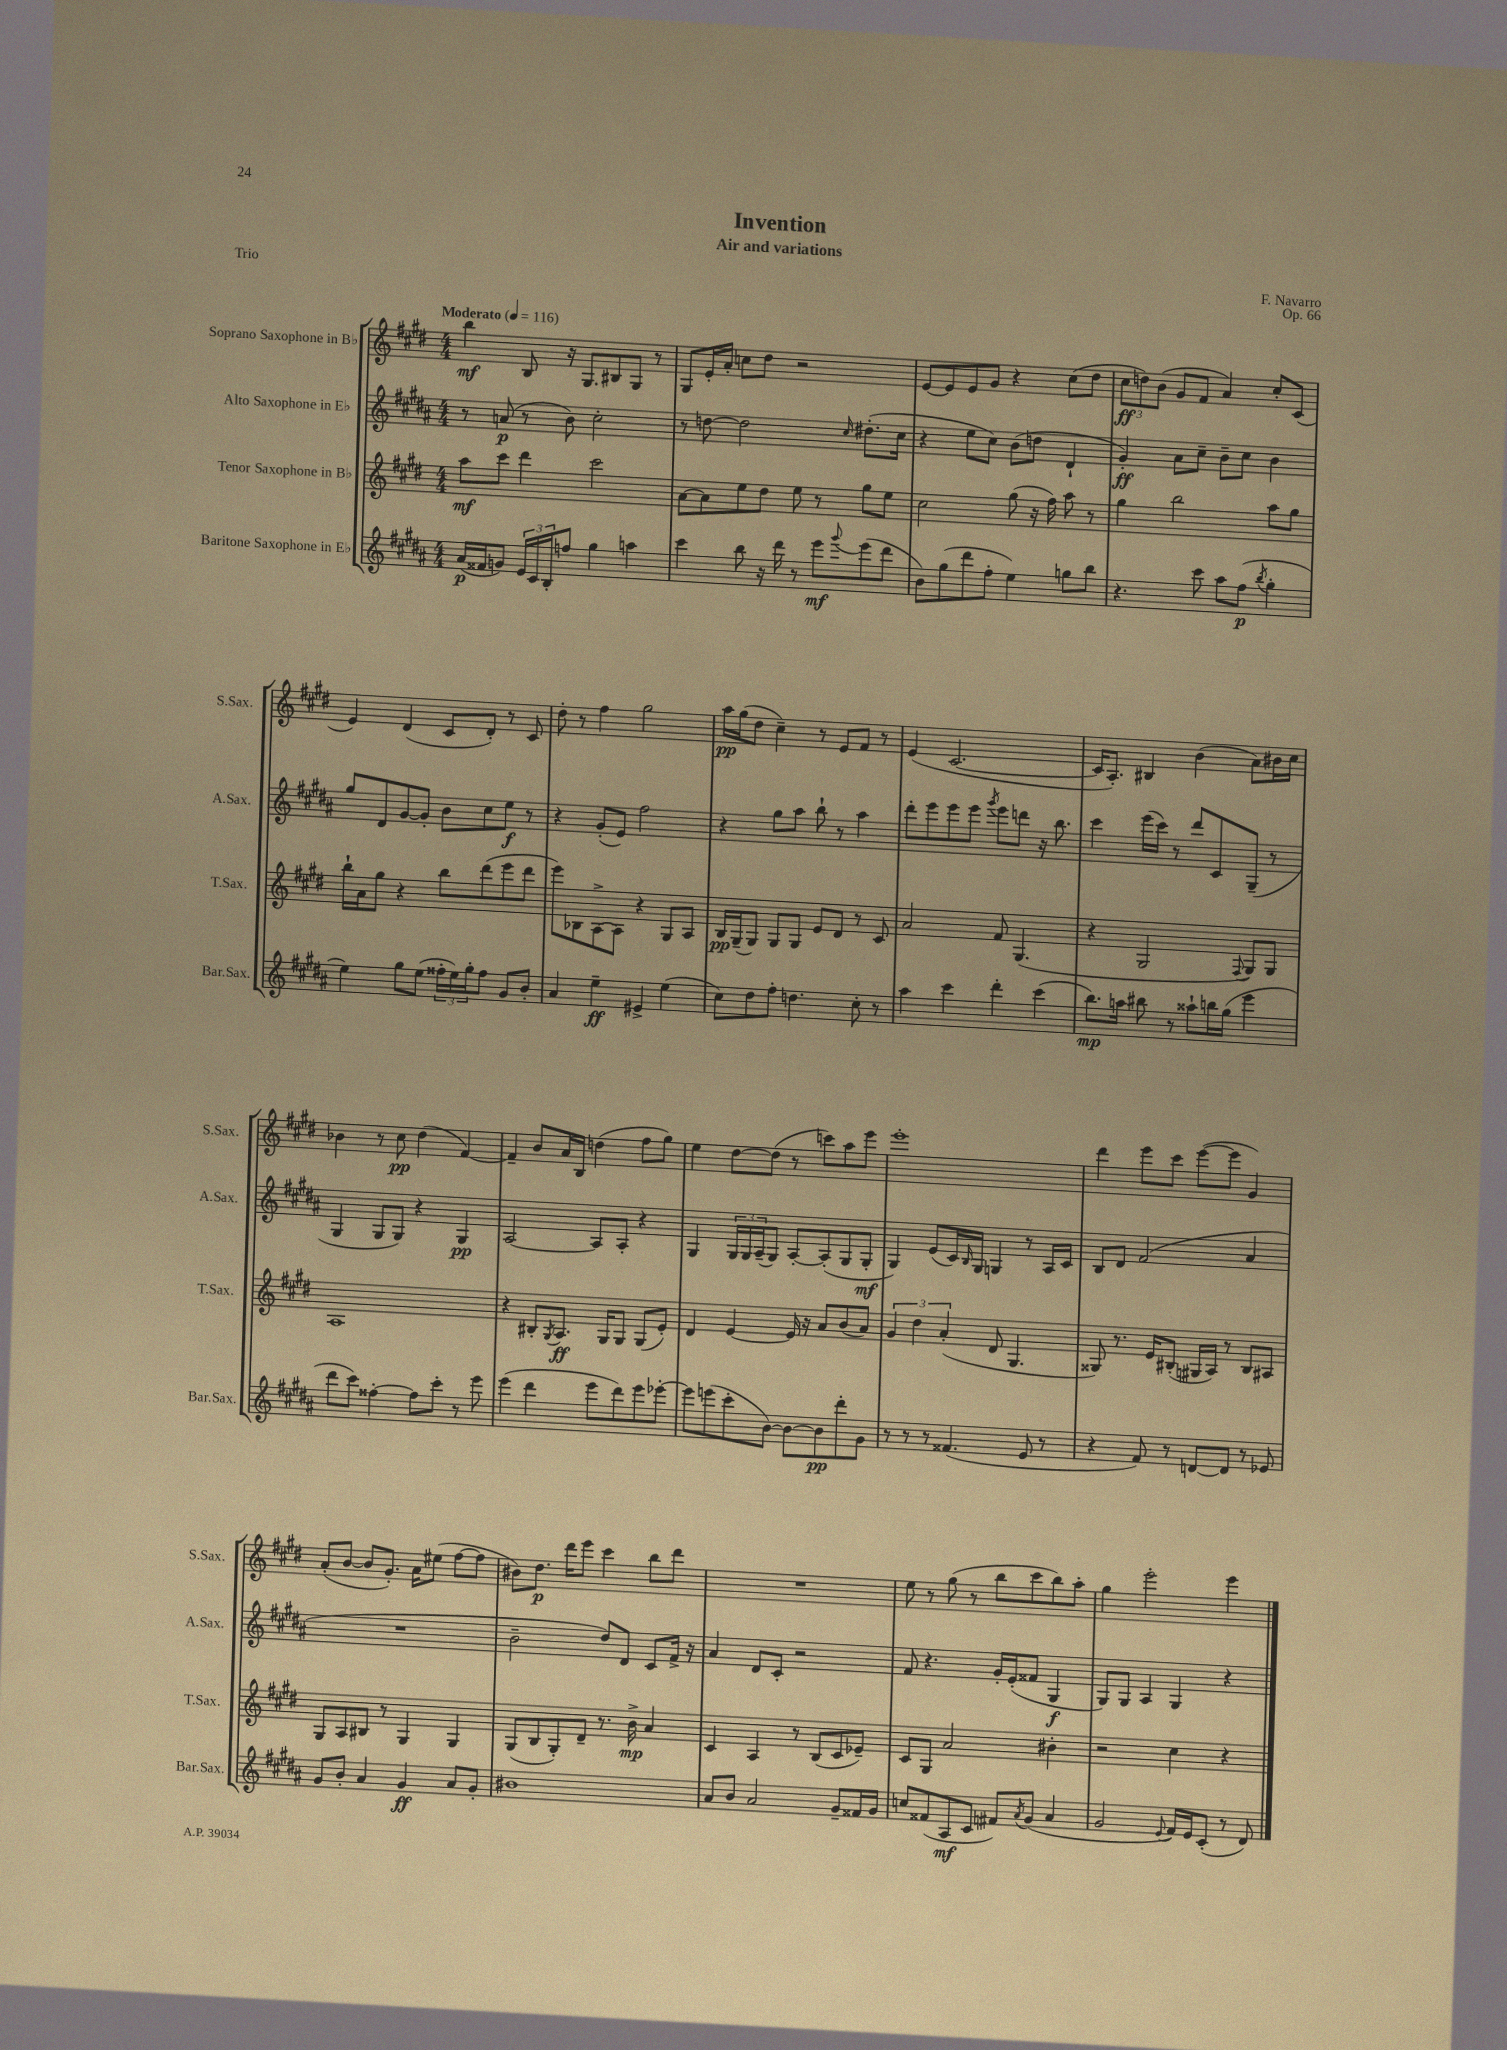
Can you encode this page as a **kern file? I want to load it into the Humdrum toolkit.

**kern	**kern	**kern	**kern
*staff4	*staff3	*staff2	*staff1
*clefG2	*clefG2	*clefG2	*clefG2
*k[f#c#g#d#a#]	*k[f#c#g#d#]	*k[f#c#g#d#a#]	*k[f#c#g#d#]
*M4/4	*M4/4	*M4/4	*M4/4
*MM116	*MM116	*MM116	*MM116
(16a#	8aa	8r	4bb
16f##	.	.	.
8g)	8ccc#	(8a	.
24e	4ddd#	8r	8B
24c#	.	.	.
24B'	.	.	.
8ff	.	8b)	16r
.	.	.	8.G#
4gg#	2ccc#	2cc#'	.
.	.	.	8B#
4aa	.	.	8G#
.	.	.	8r
=	=	=	=
4ccc#	[8a	8r	8G#
.	8a]	[8dd	16e'
.	.	.	16a'
8bb	8ee	2dd]	8cc
16r	8dd#	.	8dd#
16ddd#	.	.	.
8r	8ee	.	2r
8eee	8r	.	.
8qqggg#	.	16qqcc#	.
(8eee	8gg#	(8.dd#'	.
8ddd#	8ee	.	.
.	.	16cc#	.
=	=	=	=
8b)	2cc#	4r	[8e
(8gg#	.	.	8e]
8ddd#	.	8ee	8e
8ff#'	.	8cc#)	8g#
4ee)	(8gg#	(8b	4r
.	16r	8dd	.
.	16ff#)	.	.
8gg	8aa	4d#`	(8cc#
8bb	8r	.	8dd#
=	=	=	=
4.r	4gg#	4g#')	12cc#
.	.	.	12dd)
.	.	.	(12b
.	2bb	8a#	8g#
8ccc#	.	8cc#~	8f#
8aa#	.	8b~	4a)
(8ff#	.	8cc#	.
8qbb	.	.	.
4gg#'	8aa	4b	8cc#'
.	8gg#	.	(8c#
=	=	=	=
4ee)	16bb`	8gg#	4e)
.	16a	.	.
.	8gg#	8d#	.
8gg#	4r	[8g#	(4d#
(8ee	.	8g#']	.
24ff##'	8bb	8b	8c#
24ee)	.	.	.
24gg#'	.	.	.
8ff##	(8ddd#	8cc#	8d#')
8g#	8eee	8ee	8r
8b'	8ddd#	8r	8c#
=	=	=	=
4a#	8eee)	4r	8dd#'
.	8B-	.	8r
4ee~	[8A^	(8g#'	4ff#
.	8A]	8e)	.
4e#^	4r	2ff#	2gg#
(4ee	8G#	.	.
.	8A	.	.
=	=	=	=
8cc#)	16B	4r	16aa
.	(16G#~	.	(16gg#
8dd#	8G#)	.	8dd#
8ff#'	8G#	8gg#	4cc#~)
4.dd	8G#	8aa#	.
.	8e	8bb`	8r
.	8d#	8r	8e
8cc#'	8r	4aa#	8f#
8r	8c#	.	8r
=	=	=	=
4aa#	2a	8ddd#'	(4e
.	.	8eee	.
4ccc#	.	8eee	[2.c#
.	.	8eee	.
.	.	8qggg#	.
4ddd#'	8f#	8eee	.
.	(4.G#	8ddd	.
(4ccc#	.	16r	.
.	.	8.bb	.
=	=	=	=
8.bb)	4r	4ccc#	16c#]
.	.	.	8.A')
16aa	.	.	.
8bb#	2G#	(16eee	4B#
.	.	16ccc#)	.
8r	.	8r	.
8aa##`	.	8ddd#	(4b
16bb	.	8c#	.
(16gg#	.	.	.
.	8qqF#	.	.
4eee	8G#)	(8G#~	8a)
.	8G#	8r	16b#
.	.	.	16cc#
=	=	=	=
8ddd#	1A	4G#	4b-
8ccc#)	.	.	.
[4ff##'	.	8G#	8r
.	.	8G#)	8cc#
8ff##]	.	4r	(4dd#
8ccc#'	.	.	.
8r	.	4G#	[4f#)
8eee	.	.	.
=	=	=	=
(4eee	4r	[2A#	4f#~]
4ddd#	8B#'	.	8b
.	8qG#	.	.
.	8.A	.	16a
.	.	.	16B
8eee	.	8A#]	(4dd
.	16G#	.	.
8ddd#)	8G#	8A#'	.
8eee	(8G#	4r	8ff#
[8eee-'	8e')	.	8gg#)
=	=	=	=
8eee-]	4d#	4G#	4ee
(8eee	.	.	.
8ccc#'	[4e	24G#	[8dd#
.	.	24G#	.
.	.	(24A#~	.
[8b)	.	8G#)	(8dd#]
8b_	16e]	[8A#'	8r
.	16r	.	.
8b]	8a	(8A#']	8ccc)
8ddd#'	(8b	8G#	8aa
8g#	8a)	8G#'	8eee
=	=	=	=
8r	6g#	4G#)	1eee'
8r	.	.	.
.	6dd#	.	.
8r	.	(8e	.
.	(6a'	.	.
(4.f##	.	16c#)	.
.	.	16qqB	.
.	.	16G#	.
.	8d#	4G	.
.	4.G#	.	.
8e	.	8r	.
8r	.	16A#	.
.	.	16c#	.
=	=	=	=
4r	8G##)	8B	4ddd#
.	8.r	8d#	.
8f#)	.	(2f#	8eee
.	16e	.	.
8r	(8B#'	.	8ccc#
[8d	16G#	.	([8eee
.	16A)	.	.
8d]	8r	.	8eee]
8r	8B#	4a#	4g#)
8e-	8A#	.	.
=	=	=	=
8g#	8G#	1r	(8a'
8b'	8A	.	[8b
4a#	8B#	.	8b]
.	8r	.	8.g#')
4g#	4G#	.	.
.	.	.	16a
.	.	.	(8ee#
8a#	4G#	.	[8ff#
8g#'	.	.	8ff#]
=	=	=	=
1b#	(8G#	2b~	8b#)
.	8B	.	8.dd#
.	8G#')	.	.
.	.	.	16ddd#
.	8d#~	.	8eee
.	8.r	8dd#)	4ccc#
.	.	8d#	.
.	16b^	.	.
.	4a	8c#	8bb
.	.	16f#^	8ddd#
.	.	16r	.
=	=	=	=
8a#	4c#	4a#	1r
8b	.	.	.
2a#	4A	8d#	.
.	.	8c#'	.
.	8r	2r	.
.	(8B	.	.
8g#~	8c#	.	.
16f##	8e-~)	.	.
16g#	.	.	.
=	=	=	=
8cc	8c#	8f#	8ee
(8f##	8G#	4.r	8r
8A#	2a	.	(8gg#
8c#	.	.	8r
8f#)	.	16g#'	8bb
.	.	(16e'	.
8qa#	.	.	.
(8g#	.	8f##	8ccc#
4a#	4b#'	4G#	8bb)
.	.	.	8aa'
=	=	=	=
2g#	2r	8G#)	4gg#
.	.	8G#	.
.	.	4A#	2eee'
8qqe	.	.	.
16f#)	4cc#	4G#	.
16e	.	.	.
(8c#'	.	.	.
8r	4r	4r	4eee
8d#)	.	.	.
==	==	==	==
*-	*-	*-	*-
